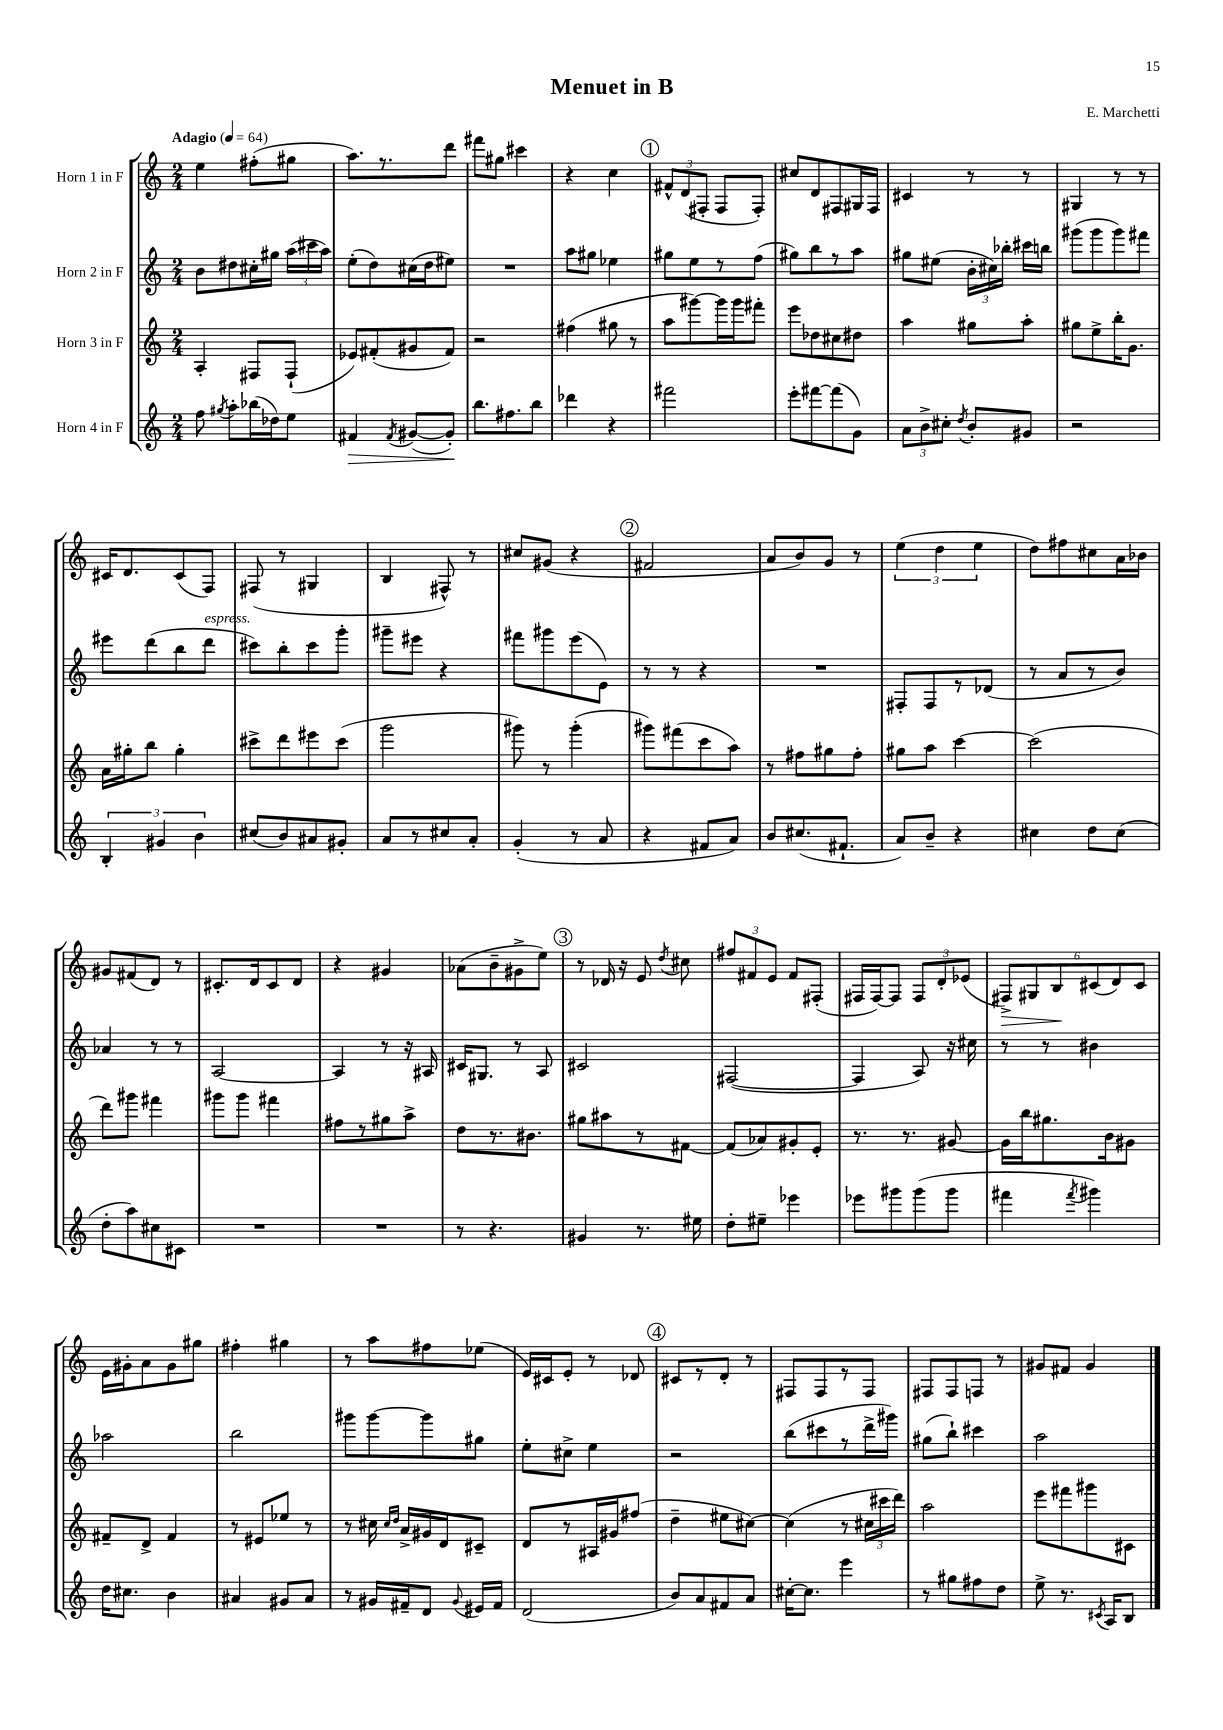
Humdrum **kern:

**kern	**kern	**kern	**kern
*staff4	*staff3	*staff2	*staff1
*clefG2	*clefG2	*clefG2	*clefG2
*k[]	*k[]	*k[]	*k[]
*M2/4	*M2/4	*M2/4	*M2/4
*MM64	*MM64	*MM64	*MM64
8ff	4A'	8b	4ee
8qgg#	.	.	.
8aa'	.	8dd#	.
(16bb-	8F#	16cc#'	(8ff#'
16dd-)	.	16gg#	.
8ee	(8F#`	(24aa	8gg#
.	.	24ccc#	.
.	.	24aa)	.
=	=	=	=
4f#	8e-)	(8ee'	8.aa)
.	(8f#'	8dd)	.
.	.	.	8.r
8qf#	.	.	.
([8g#	8g#	(16cc#	.
.	.	16dd	.
8g#'])	8f#)	8ee#)	8ddd
=	=	=	=
8.bb	2r	2r	8fff#
.	.	.	8gg#
8.ff#	.	.	.
.	.	.	4ccc#
8bb	.	.	.
=	=	=	=
4ddd-	(4ff#	8aa	4r
.	.	8gg#	.
4r	8gg#	4ee-	4cc
.	8r	.	.
=	=	=	=
2fff#	8aa	8gg#	12f#^^
.	.	.	(12d
.	[8ggg#)	8ee	.
.	.	.	12F#'
.	16ggg#]	8r	8F#
.	16ggg#	.	.
.	8fff#'	(8ff	8F#')
=	=	=	=
8eee'	8eee	8gg#)	8cc#
[8fff#	8dd-	8bb	8d
(8fff#]	8cc#	8r	8F#
8g)	8dd#	8aa	16G#
.	.	.	16F#
=	=	=	=
12a	4aa	8gg#	4c#
12b^	.	.	.
.	.	(8ee#	.
12cc#'	.	.	.
8qdd	.	.	.
8b'	8gg#	24b'	8r
.	.	24cc#)	.
.	.	24bb-'	.
8g#	8aa'	16ccc#	8r
.	.	16bb	.
=	=	=	=
2r	8gg#	(8ggg#	4G#
.	8ee^	8ggg#	.
.	16bb'	8ggg#)	8r
.	8.g	.	.
.	.	8fff#	8r
=	=	=	=
6B'	16a	8eee#	16c#
.	16gg#'	.	8.d
.	8bb	(8ddd	.
6g#	.	.	.
.	4gg#'	8bb	(8c#
6b	.	.	.
.	.	8ddd	8F)
=	=	=	=
(8cc#	8ccc#^	8ccc#)	(8F#
8b)	8ddd	8bb'	8r
8a#	8eee#	8ccc#	4G#
8g#'	(8ccc#	8ggg'	.
=	=	=	=
8a	2ggg	8ggg#~	4B
8r	.	8eee#	.
8cc#	.	4r	8F#^^)
8a'	.	.	8r
=	=	=	=
(4g'	8ggg#)	8fff#	8cc#
.	8r	8ggg#	(8g#
8r	(4ggg#'	(8eee	4r
8a	.	8e)	.
=	=	=	=
4r	8ggg#)	8r	2f#
.	(8fff#	8r	.
8f#	8ccc	4r	.
8a)	8aa)	.	.
=	=	=	=
8b	8r	2r	8a
(8.cc#	8ff#	.	8b)
.	8gg#	.	8g
8.f#`	.	.	.
.	8ff#'	.	8r
=	=	=	=
8a)	8gg#	8F#'	(6ee
8b~	8aa	8F#	.
.	.	.	6dd
4r	[4ccc	8r	.
.	.	.	6ee
.	.	(8d-	.
=	=	=	=
4cc#	(2ccc]	8r	8dd)
.	.	8a	8ff#
8dd	.	8r	8cc#
(8cc#	.	8b)	16a
.	.	.	16b-
=	=	=	=
8dd'	8ddd)	4a-	8g#
8aa)	8ggg#	.	(8f#
8cc#	4fff#	8r	8d)
8c#	.	8r	8r
=	=	=	=
2r	8ggg#	[2A	8.c#'
.	8ggg#	.	.
.	.	.	16d
.	4fff#	.	8c#
.	.	.	8d
=	=	=	=
2r	8ff#	4A]	4r
.	8r	.	.
.	8gg#	8r	4g#
.	8aa^	16r	.
.	.	16A#	.
=	=	=	=
8r	8dd	16c#	(8a-
.	.	8.G#	.
4.r	8.r	.	8b~
.	.	8r	8g#^
.	8.b#	.	.
.	.	8A	8ee)
=	=	=	=
4g#	8gg#	2c#	8r
.	8aa#	.	16d-
.	.	.	16r
8.r	8r	.	8e
.	.	.	8qdd
.	[8f#	.	8cc#
16ee#	.	.	.
=	=	=	=
8dd'	(8f#]	([2F#	12ff#
.	.	.	12f#
8ee#~	8a-)	.	.
.	.	.	12e
4eee-	8g#'	.	8f#
.	8e'	.	(8F#'
=	=	=	=
8eee-	8.r	4F#]	16F#
.	.	.	[16F#)
8ggg#	.	.	8F#]
.	8.r	.	.
(8ggg#	.	8A)	12F#
.	.	.	12d'
8ggg#	[8g#	16r	.
.	.	.	(12e-
.	.	16cc#	.
=	=	=	=
4fff#	16g#]	8r	12F#^)
.	16bb	.	.
.	.	.	12G#
.	8.gg#	8r	.
.	.	.	12B
8qfff#	.	.	.
4ggg#)	.	4b#	(12c#
.	16b	.	.
.	.	.	12d)
.	8g#	.	.
.	.	.	12c#
=	=	=	=
16dd	8f#~	2aa-	16e
8.cc#	.	.	16g#'
.	8d^	.	8a
4b	4f#	.	8g#
.	.	.	8gg#
=	=	=	=
4a#	8r	2bb	4ff#'
.	8e#	.	.
8g#	8ee-	.	4gg#
8a#	8r	.	.
=	=	=	=
8r	8r	8ggg#	8r
16g#	16cc#	[8ggg#	8aa
.	16qqcc#	.	.
.	16qqdd	.	.
16f#~	16a^	.	.
8d	16g#	8ggg#]	8ff#
.	16d	.	.
8qqg#	.	.	.
16e#	8c#~	8gg#	(8ee-
16f#	.	.	.
=	=	=	=
(2d	8d	8ee'	16e)
.	.	.	16c#
.	8r	8cc#^	8e'
.	16A#	4ee	8r
.	16g#	.	.
.	(8ff#	.	8d-
=	=	=	=
8b)	4dd~	2r	8c#
8a	.	.	8r
8f#	8ee#	.	8d'
8a	[8cc#)	.	8r
=	=	=	=
[16cc#'	(4cc#]	(8bb	8F#
8.cc#]	.	.	.
.	.	8ccc#	8F#
4eee	8r	8r	8r
.	24cc#	16ddd^	8F#
.	24ccc#	.	.
.	.	16ggg#)	.
.	24ddd)	.	.
=	=	=	=
8r	2aa	(8gg#	8F#
8gg#	.	8bb`)	8F#
8ff#	.	4ccc#	8F
8dd	.	.	8r
=	=	=	=
8ee^	8eee	2aa	8g#
8.r	8fff#	.	8f#
.	8ggg#	.	4g#
8qc#	.	.	.
16A	.	.	.
8B	8c#	.	.
==	==	==	==
*-	*-	*-	*-
